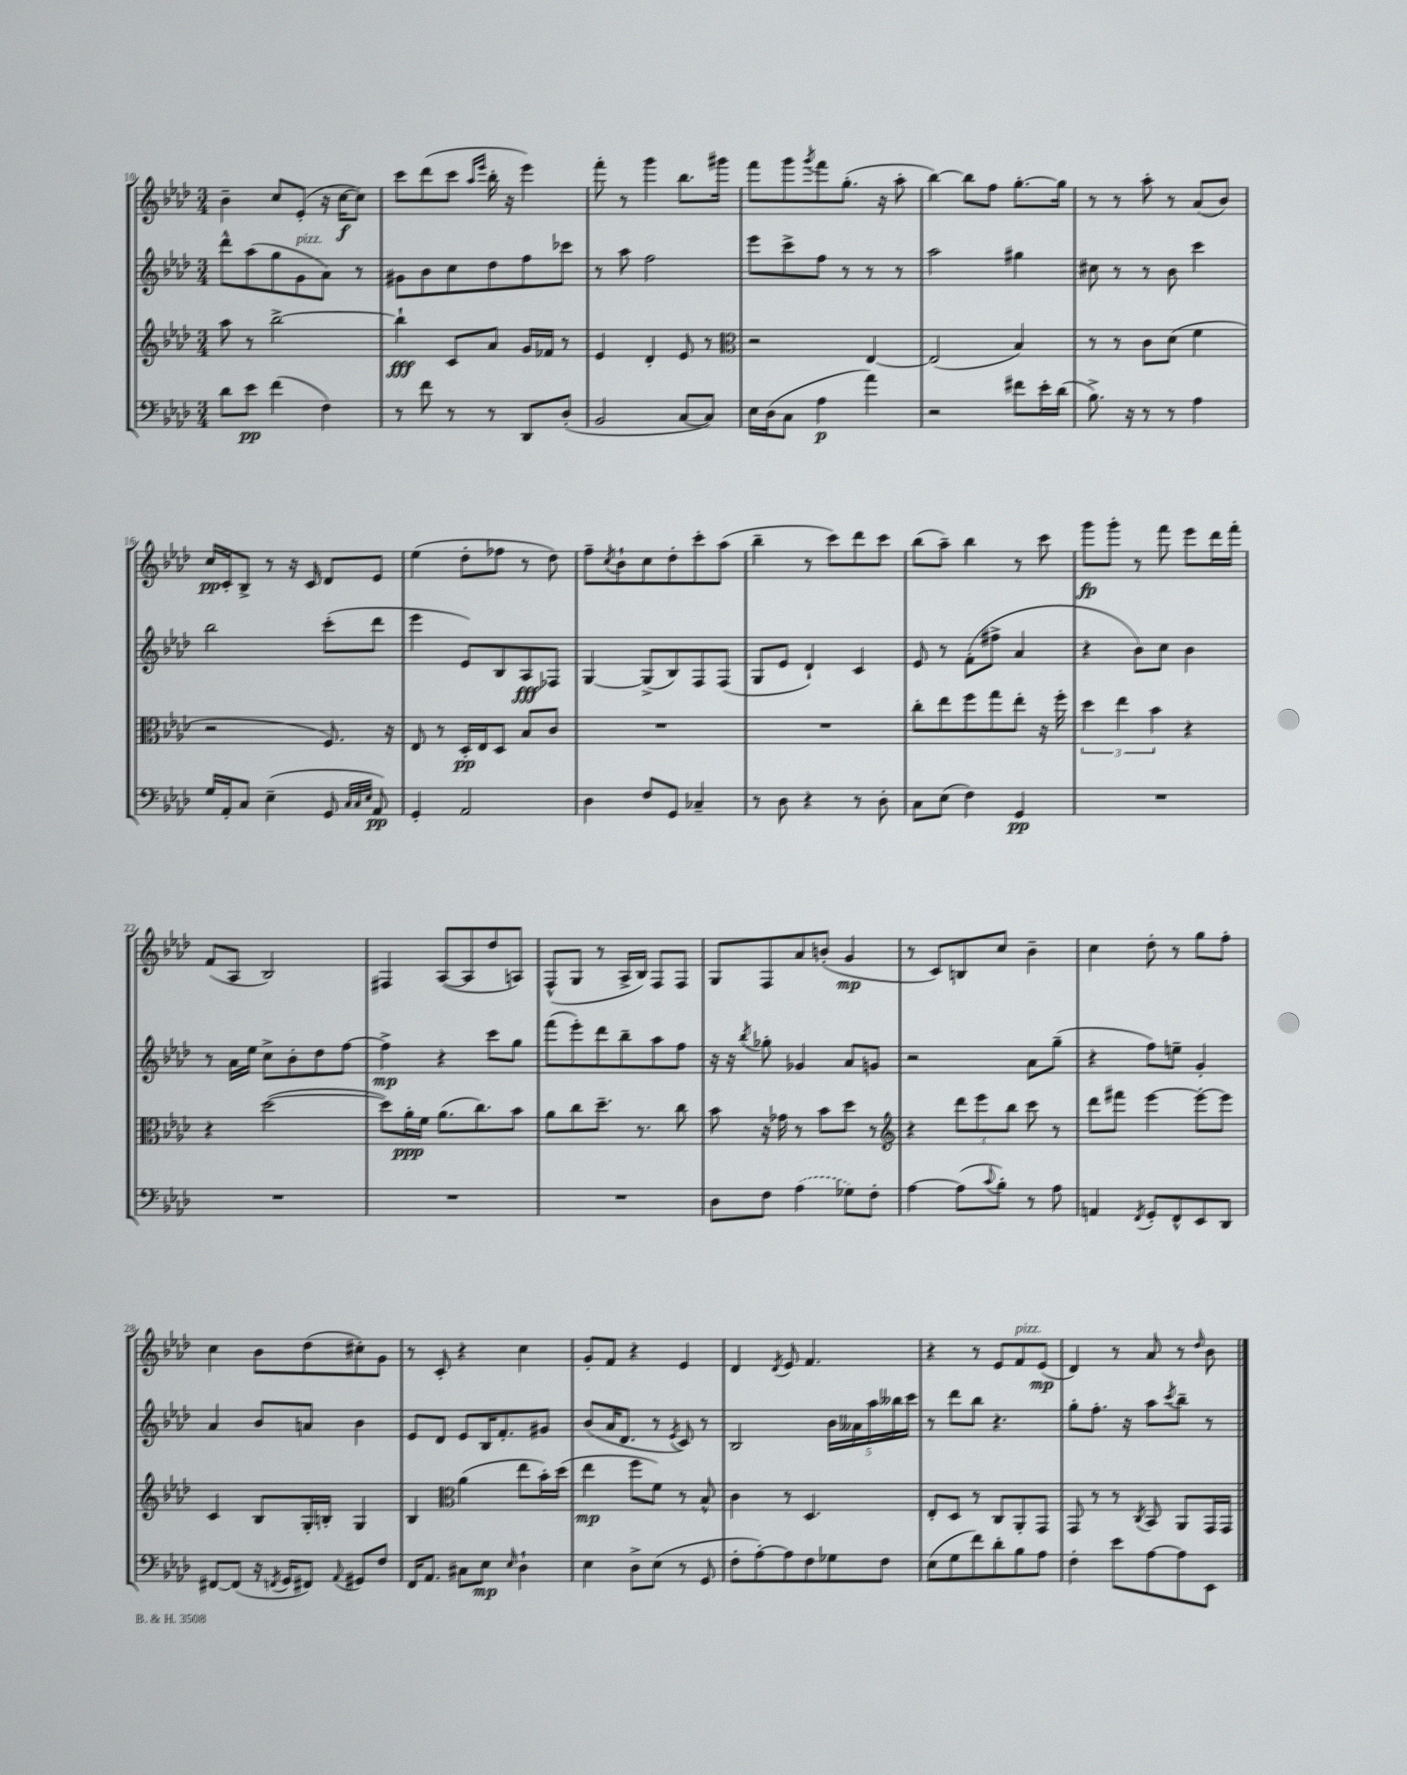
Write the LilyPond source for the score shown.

<<
\new StaffGroup <<
\new Staff = "s0" {
    \clef treble \key aes \major \numericTimeSignature \time 3/4
    bes'4-- c''8 ees'8-.( r16 c''16~\f c''8) |
    c'''8 des'''8( c'''8 \grace { aes''16 ees'''16 } bes''16-. r16 ees'''4) |
    f'''8-. r8 g'''4 bes''8. gis'''16 |
    f'''8 g'''8 \acciaccatura { g'''8 } f'''8 g''8.-.( r16 aes''8-. |
    bes''4~) bes''8 f''8 g''8.~-. g''16 |
    r8 r8 aes''8-. r8 aes'8( bes'8) |
    c''16\pp c'16-. bes8-> r8 r16 c'16 des'8 ees'8 |
    ees''4( des''8-. fes''8 r8 des''8) |
    f''8-- \acciaccatura { c''8 } bes'8-! c''8 des''8-. c'''8-. aes''8( |
    bes''4-- r8 c'''8) des'''8 c'''8 |
    bes''8( aes''8--) bes''4 r8 c'''8 |
    g'''8\fp g'''8-. r8 f'''8 ees'''8 des'''16 f'''16-. |
    f'8( aes8 bes2) |
    fis4 aes8~( aes8 des''8 a8) |
    f8-^( g8 r8 aes16-> bes16) f8 f8 |
    g8 f8 aes'8 b'8-.( g'4\mp |
    r8 c'8) b8 c''8 bes'4-- |
    c''4 des''8-. r8 g''8 f''8-. |
    c''4 bes'8 des''8( cis''8-.) g'8 |
    r8 c'8-. r4 c''4 |
    g'8-. f'8 r4 ees'4 |
    des'4 \acciaccatura { des'8 } ees'8 f'4. |
    r4 r8 ees'8 f'8^\markup { \italic "pizz." } ees'8\mp( |
    des'4) r8 aes'8 r8 \grace { des''16 } bes'8 \bar "|." |
}
\new Staff = "s1" {
    \clef treble \key aes \major \numericTimeSignature \time 3/4
    des'''8-^ aes''8( g''8 g'8^\markup { \italic "pizz." } aes'8) r8 |
    gis'8 bes'8 c''8 des''8 f''8 ces'''8 |
    r8 aes''8 f''2 |
    ees'''8 c'''8-> f''8 r8 r8 r8 |
    aes''2 gis''4 |
    cis''8 r8 r8 bes'8 c'''4 |
    bes''2 c'''8-.( des'''8 |
    ees'''4 ees'8) bes8 aes8\fff fes8 |
    g4~ g8->( bes8) f8 f8( |
    g8 ees'8 des'4-!) c'4 |
    ees'8 r8 f'8-.( fis''8-> aes'4 |
    r4 bes'8) c''8 bes'4 |
    r8 aes'16 ees''16 c''8-> bes'8-. des''8 f''8~ |
    f''4->\mp r4 c'''8 g''8 |
    f'''8( ees'''8-.) des'''8 bes''8-- aes''8 f''8 |
    r16 r16 \acciaccatura { bes''8 } ges''8-. ges'4 aes'8 g'8 |
    r2 aes'8 g''8--( |
    r4 f''8) e''8-- g'4-. |
    aes'4 bes'8 a'8 bes'4 |
    ees'8 des'8 ees'8 bes16 f'8.-. gis'8 |
    bes'8( aes'16 des'8. r8 \acciaccatura { ees'8 } c'8) r8 |
    bes2 \tuplet 5/4 { bes'16 aeses'16 aes''16 beses''16 c'''16 } |
    r8 des'''8 bes''8 r4. |
    g''8-. f''8.-. r16 aes''8 \acciaccatura { c'''8 } bes''8-- r8 \bar "|." |
}
\new Staff = "s2" {
    \clef treble \key aes \major \numericTimeSignature \time 3/4
    aes''8 r8 bes''2~-> |
    bes''4-!\fff c'8 aes'8 g'16 fes'16 r8 |
    ees'4 des'4-. ees'8 r8 |
    \clef alto r2 ees4~ |
    ees2( bes4) |
    r8 r8 c'8 des'8( f'4 |
    r2 f8.) r16 |
    ees8 r8 des16-.\pp ees16 des8 bes8 c'8 |
    R2. |
    R2. |
    c''8-. ees''8 f''8 g''8 ees''8-. r16 f''16-. |
    \tuplet 3/2 { des''4 ees''4 bes'4 } r4 |
    r4 des''2~( |
    des''8) aes'16-.\ppp f'16 aes'8.( c''8.) bes'8 |
    aes'8 c''8 des''8.-- r8. c''8 |
    bes'8 r16 ges'16 r8 bes'8 des''8 r8 |
    \clef treble r4 \tuplet 3/2 { des'''8 ees'''8 bes''8 } c'''8 r8 |
    des'''8 fis'''8 ees'''4~ ees'''8~-. ees'''8 |
    c'4 bes8 g16-. b16-. g4 |
    bes4 \clef alto aes'4( ees''8 bes'16-.) des''16( |
    ees''4\mp f''8 f'8) r8 bes8-^ |
    c'4 r8 des4. |
    ees8-. des8 r8 c8 aes,8-. g,8 |
    g,8 r8 r8 \acciaccatura { c8 } bes,8 aes,8 g,16 g,16 \bar "|." |
}
\new Staff = "s3" {
    \clef bass \key aes \major \numericTimeSignature \time 3/4
    des'8 ees'8\pp f'4( f4) |
    r8 f'8 r8 r8 des,8 des8-.( |
    bes,2 c8~ c8) |
    ees16 des16( c8 aes4\p aes'4) |
    r2 fis'8 ees'16-. des'16( |
    bes8.->) r16 r8 r8 aes4 |
    g16 aes,16-. c8 ees4--( g,8 \grace { c32 c32 ees32 } aes,8\pp) |
    g,4-. aes,2 |
    des4 f8 g,8 ces4-- |
    r8 des8 r4 r8 des8-. |
    c8 ees8( f4) g,4\pp |
    R2. |
    R2. |
    R2. |
    R2. |
    des8 f8 \once \slurDashed aes4( ges8) f8-. |
    aes4~ aes8( \appoggiatura { c'8 } bes8-.) r8 aes8 |
    a,4 \acciaccatura { f,8 } g,8-. f,8-^ ees,8 des,8 |
    fis,8~ fis,8( r16 \acciaccatura { f,8 } g,16 fis,8) \appoggiatura { aes,8 } gis,8 f8 |
    f,16 aes,8. cis8 ees8\mp \grace { ees16 } des4-! |
    ees4 des8-> ees8( r8 g,8 |
    f8-. aes8~-.) aes8 f8 ges8 f8 |
    ees8( g8 f'8) des'8-. bes8 aes8 |
    f4-. ees'8 aes8~ aes8 ees,8 \bar "|." |
}
>>
>>
\layout { \context { \Score currentBarNumber = #10 } }
